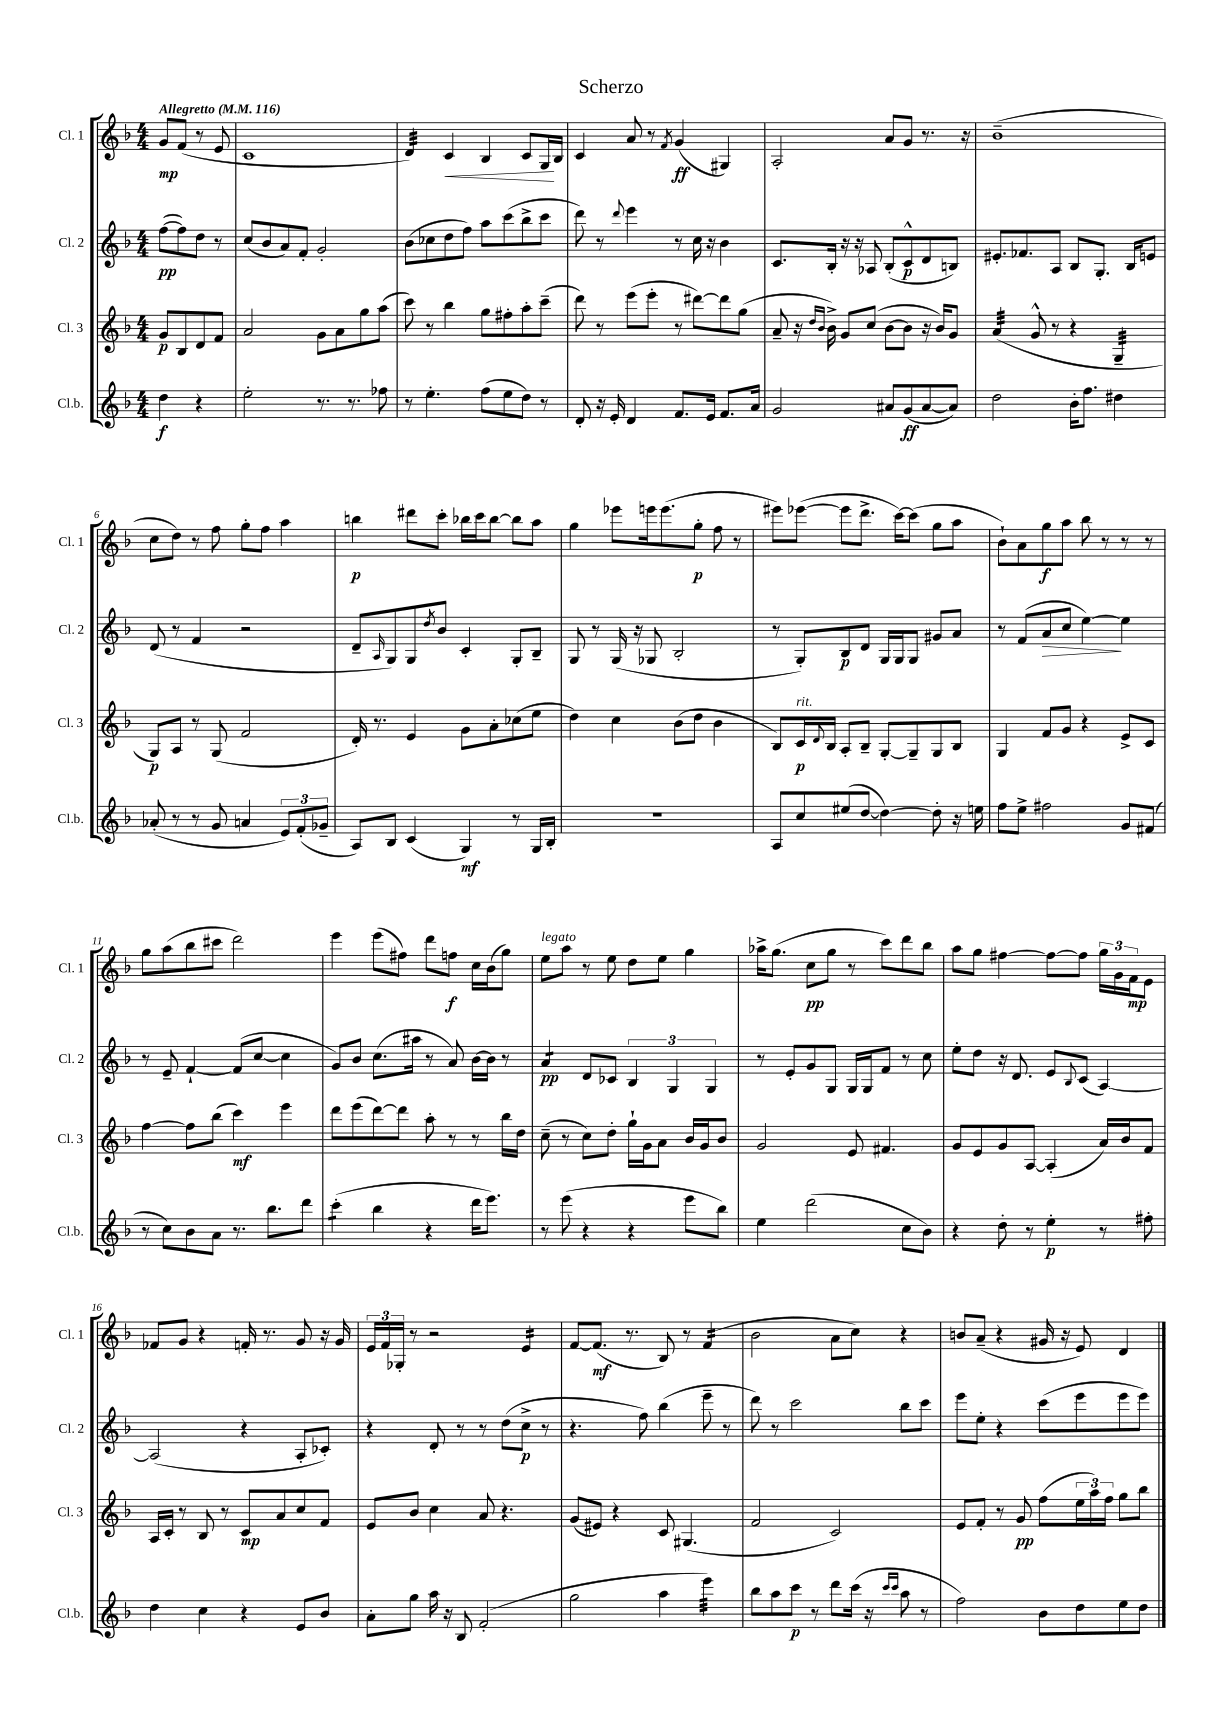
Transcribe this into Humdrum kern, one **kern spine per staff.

**kern	**kern	**kern	**kern
*staff4	*staff3	*staff2	*staff1
*clefG2	*clefG2	*clefG2	*clefG2
*k[b-]	*k[b-]	*k[b-]	*k[b-]
*M4/4	*M4/4	*M4/4	*M4/4
*MM116	*MM116	*MM116	*MM116
4dd\	8g/L	([8ff\L	8g/L
.	8B-/	8ff\])	(8f/J
4r	8d/	8dd\J	8r
.	8f/J	8r	8e/
=	=	=	=
2ee'\	2a/	(8cc/L	1c
.	.	8b-/	.
.	.	8a/)	.
.	.	8f'/J	.
8.r	8g\L	2g'/	.
.	8a\	.	.
8.r	.	.	.
.	8gg\	.	.
8ff-\	(8aa\J	.	.
=	=	=	=
8r	8ccc\)	(8b-\L	4d/)
4.ee'\	8r	8cc-\	.
.	4bb-\	8dd\	4c/
.	.	8ff\J)	.
(8ff\L	8gg\L	8aa\L	4B-/
8ee\	8ff#'\	(8ccc\	.
8dd\J)	8aa'\	8bb-^\	8c/L
8r	(8ccc~\J	8ccc\J	16G/L
.	.	.	16B-/JJ
=	=	=	=
8d'/	8ddd\)	8ddd\)	4c/
16r	8r	8r	.
16e'/	.	.	.
.	.	8qqddd/	.
4d/	(8eee\L	4eee\	8a/
.	8eee'\J	.	8r
.	.	.	8qf/
8.f/L	8r	8r	(4g/
.	[8ddd#\L)	16cc\	.
16e/Jk	.	16r	.
8.f/L	8ddd#\]	4b-\	4G#/)
.	(8gg\J	.	.
16a/Jk	.	.	.
=	=	=	=
2g/	8a~/	8.c/L	2A'/
.	16r	.	.
.	16qqdd/LL	.	.
.	16qqb-/JJ	.	.
.	16b-^\)	16B-'/Jk	.
.	8g/L	16r	.
.	.	16r	.
.	(8cc/J	8A-/	.
8a#/L	[8b-\L	(8B-'/L	8a/L
(8g/	8b-\]J	8c^^/	8g/J
[8a#/	16r	8d/	8.r
.	16b-/LK)	.	.
8a#/]J)	8g/J	8B/J)	.
.	.	.	16r
=	=	=	=
2dd\	(4a/	8.e#'/L	(1b-~
.	.	8.f-/	.
.	8g^^/	.	.
.	8r	8A/J	.
16b-'\LK	4r	8B-/L	.
8.ff\J	.	.	.
.	.	8.G'/J	.
4dd#\	4G~/	.	.
.	.	16B-/LK	.
.	.	8e/J	.
=	=	=	=
(8a-'/	8G/L)	(8d/	8cc\L
8r	8A/J	8r	8dd\J)
8r	8r	4f/	8r
8g/	(8G/	.	8ff\
4a/	2f/	2r	8gg'\L
.	.	.	8ff\J
12e/L)	.	.	4aa\
(12f'/	.	.	.
12g-~/J	.	.	.
=	=	=	=
8A/L)	16d'/)	8d~/L	4bb\
.	8.r	.	.
.	.	16qqA/	.
8B-/J	.	8G/)	.
(4c/	4e/	8G/	8ddd#\L
.	.	8qdd/	.
.	.	8b-/J	8ccc'\J
4G/)	8g\L	4c'/	16bb-\LL
.	.	.	16ccc\J
.	8a'\	.	[8bb-\J
8r	(8cc-\	8G'/L	8bb-\]L
16G/LL	8ee\J	8B-~/J	8aa\J
16B-'/JJ	.	.	.
=	=	=	=
1r	4dd\)	8G/	4gg\
.	.	8r	.
.	4cc\	(16G/	8eee-\L
.	.	16r	.
.	.	8G-/	16eee\k
.	.	.	(8.eee\
.	(8b-\L	2B-'/	.
.	8dd\J	.	8gg'\J
.	4b-\	.	8ff\
.	.	.	8r
=	=	=	=
8A/L	8B-/L)	8r	8eee#\L)
8cc/	16c/L	8G'/L)	([8eee-\J
.	8qqd/	.	.
.	16B-/JJ	.	.
(8ee#/	8A'/L	8B-/	8eee-\]L
[8dd/J	8B-~/J	8d/J	8.ddd^\J
4dd\_)	[8G'/L	16G/LL	.
.	.	16G/J	[16ccc\LK)
.	8G~/]	8G/J	(8ccc\]J
8dd'\]	8G/	8g#/L	8gg\L
16r	8B-/J	8a/J	8aa\J
16ee\	.	.	.
=	=	=	=
8ff\L	4G/	8r	8b-`\L)
8ee^\J	.	(8f/L	8a\
2ff#\	8f/L	8a/	8gg\
.	8g/J	8cc/J	8aa\J
.	4r	[4ee\)	8bb-\
.	.	.	8r
8g/L	8e^/L	4ee\]	8r
(8f#/J	8c/J	.	8r
=	=	=	=
8r	[4ff\	8r	8gg\L
8cc\L)	.	8e~/	(8aa\
8b-\	8ff\]L	[4f`/	8bb-\
8a\J	(8bb-\J	.	8ccc#\J
8.r	4ccc\)	(8f/]L	2ddd\)
.	.	[8cc/J	.
8.bb-\L	.	.	.
.	4eee\	4cc\]	.
8ddd\J	.	.	.
=	=	=	=
(4ccc'\	8ddd\L	8g/L)	4eee\
.	(8eee\	8b-/J	.
4bb-\	[8ddd\)	(8.cc\L	(8eee\L
.	8ddd\]J	.	8ff#\J)
.	.	16aa#\Jk	.
4r	8aa'\	8r	8ddd\L
.	8r	8a/)	8ff\J
16ddd\LK	8r	[16b-\LL	16cc\LL
8.eee\J)	.	16b-\]JJ	(16b-\J
.	16bb-\LL	8r	8gg\J)
.	16dd\JJ	.	.
=	=	=	=
8r	(8cc~\	4a/	8ee\L
(8eee\	8r	.	8aa\J
4r	8cc\L)	8d/L	8r
.	8dd'\J	8c-/J	8ee\
4r	16gg`\LL	6B-/	8dd\L
.	16g\J	.	.
.	8a\J	.	8ee\J
.	.	6G/	.
8eee\L	16b-/LL	.	4gg\
.	16g/J	.	.
.	.	6G/	.
8bb-\J)	8b-/J	.	.
=	=	=	=
4ee\	2g/	8r	16aa-^\LK
.	.	.	(8.gg\J
.	.	8e'/L	.
(2ddd\	.	8g/	8cc\L
.	.	8G/J	8gg\J
.	8e/	16G/LL	8r
.	.	16G/J	.
.	4.f#/	8f/J	8ccc\L)
8cc\L	.	8r	8ddd\
8b-\J)	.	8cc\	8bb-\J
=	=	=	=
4r	8g/L	8ee'\L	8aa\L
.	8e/	8dd\J	8gg\J
8dd'\	8g/	16r	[4ff#\
.	.	8.d/	.
8r	[8A/J	.	.
4ee'\	(4A'/]	8e/L	8ff#\_L
.	.	8qqB-/	.
.	.	(8c/J	8ff#\]J
8r	16a/LL)	[4A/)	24gg\LL
.	.	.	24g\
.	16b-/J	.	.
.	.	.	24f\J
8ff#'\	8f/J	.	8e\J
=	=	=	=
4dd\	16A/LL	(2A/]	8f-/L
.	16c'/JJ	.	.
.	8r	.	8g/J
4cc\	8B-/	.	4r
.	8r	.	.
4r	8c/L	4r	16f'/
.	.	.	8.r
.	8a/	.	.
8e/L	8cc/	8A'/L	8g/
8b-/J	8f/J	8c-'/J)	16r
.	.	.	16g/
=	=	=	=
8a'\L	8e/L	4r	24e/LL
.	.	.	24f/
.	.	.	24G-'/JJ
8gg\J	8b-/J	.	8r
16aa\	4cc\	8d'/	2r
16r	.	.	.
8B-/	.	8r	.
(2f'/	8a/	8r	.
.	4.r	(8dd\L	.
.	.	8cc^\J	4e/
.	.	8r	.
=	=	=	=
2gg\	(8g/L	4.r	[8f/L
.	8e#/J)	.	(8.f/]J
.	4r	.	.
.	.	.	8.r
.	.	8ff\)	.
4aa\	8c/	(4bb-\	8B-/)
.	(4.G#/	.	8r
4eee\)	.	8eee~\	(4f/
.	.	8r	.
=	=	=	=
8bb-\L	2f/	8ddd\)	2b-\
8aa\	.	8r	.
8ccc\J	.	2ccc\	.
8r	.	.	.
8ddd\L	2c/)	.	8a\L
(16ccc\Jk	.	.	8cc\J)
16r	.	.	.
16qqccc/LL	.	.	.
16qqccc/JJ	.	.	.
8aa\	.	8bb-\L	4r
8r	.	8ccc\J	.
=	=	=	=
2ff\)	8e/L	8eee\L	8b/L
.	8f'/J	8ee'\J	(8a~/J
.	8r	4r	4r
.	8g/	.	.
8b-\L	(8ff\L	(8ccc\L	16g#/
.	.	.	16r
8dd\	24ee\L	8eee\	8e/)
.	24aa\)	.	.
.	24ff\JJ	.	.
8ee\	8gg\L	8eee\	4d/
8dd\J	8bb-\J	8eee\J)	.
==	==	==	==
*-	*-	*-	*-
